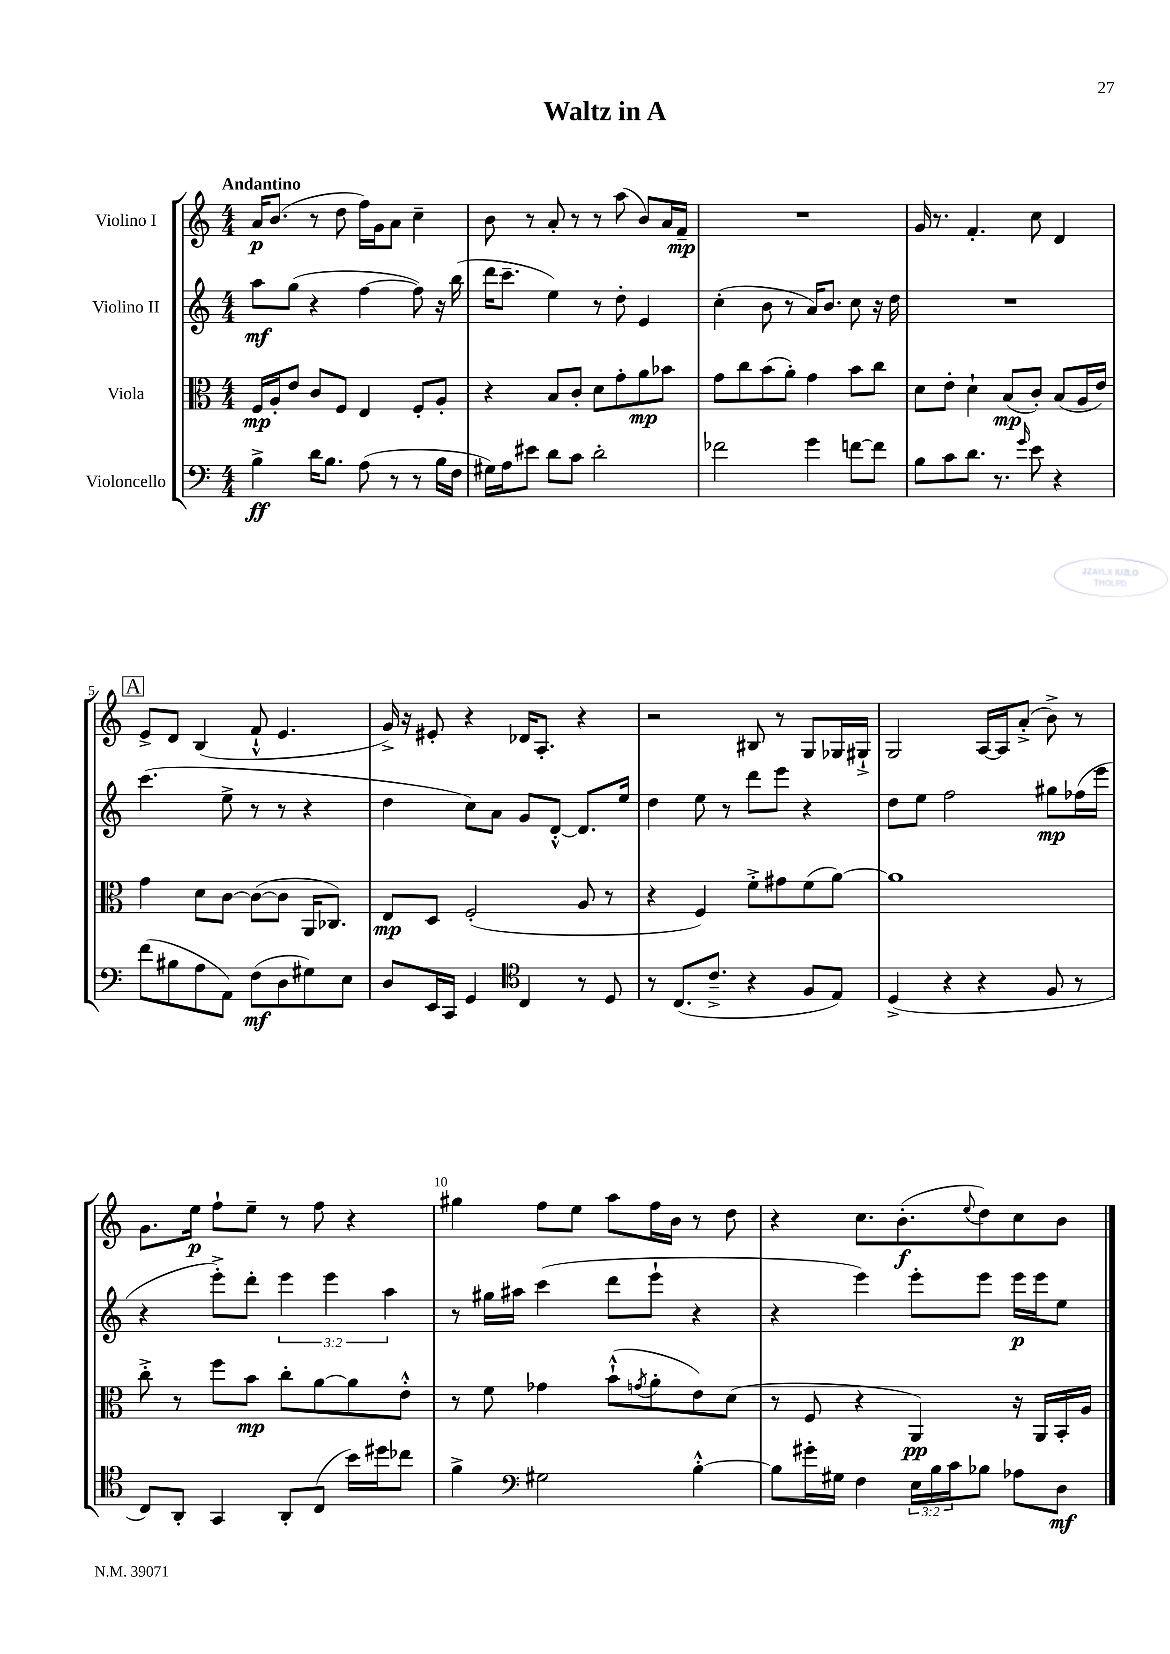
\header { title = "Waltz in A" }
<<
\new StaffGroup <<
\new Staff = "s0" \with { instrumentName = "Violino I" } {
    \clef treble \key c \major \numericTimeSignature \time 4/4 \tempo "Andantino"
    a'16\p b'8.( r8 d''8 f''16) g'16 a'8 c''4-- |
    b'8 r8 a'8-. r8 r8 a''8( b'8) a'16 f'16--\mp |
    R1 |
    g'16 r8. f'4.-. c''8 d'4 |
    \mark \markup { \box "A" } e'8-> d'8 b4( f'8-!-^ e'4. |
    g'16->) r16 eis'8-. r4 des'16 a8.-. r4 |
    r2 bis8 r8 g8 ges16 gis16-!-> |
    g2 a16~ a16 a'8-.->( b'8->) r8 |
    g'8. e''16\p f''8-! e''8-- r8 f''8 r4 |
    gis''4 f''8 e''8 a''8 f''16 b'16 r8 d''8 |
    r4 c''8. b'8.-.\f( \appoggiatura { e''8 } d''8) c''8 b'8 \bar "|." |
}
\new Staff = "s1" \with { instrumentName = "Violino II" } {
    \clef treble \key c \major \numericTimeSignature \time 4/4 \override Staff.TupletNumber.text = #tuplet-number::calc-fraction-text
    a''8\mf g''8( r4 f''4~ f''8) r16 b''16( |
    d'''16 c'''8.-- e''4) r8 d''8-. e'4 |
    c''4-.( b'8 r8 a'16) b'8. c''8 r16 d''16 |
    R1 |
    \mark \markup { \box "A" } c'''4.( e''8-> r8 r8 r4 |
    d''4 c''8) a'8 g'8 d'8~-.-^ d'8. e''16 |
    d''4 e''8 r8 d'''8 e'''8 r4 |
    d''8 e''8 f''2 gis''8\mp fes''16( e'''16 |
    r4 e'''8-.->) d'''8-. \tuplet 3/2 { e'''4 e'''4 a''4 } |
    r8 gis''16 ais''16 c'''4( d'''8 e'''8-! r4 |
    r4 e'''4) e'''8-. e'''8 e'''16\p e'''16 e''8 \bar "|." |
}
\new Staff = "s2" \with { instrumentName = "Viola" } {
    \clef alto \key c \major \numericTimeSignature \time 4/4
    f16\mp a16-. e'8 c'8 f8 e4 f8-. a8-. |
    r4 b8 c'8-. d'8 g'8-. a'8\mp bes'8 |
    g'8 c''8 b'8( a'8-.) g'4 b'8 c''8 |
    d'8 e'8-. d'4-! b8\mp( c'8-.) b8( a16 e'16) |
    \mark \markup { \box "A" } g'4 d'8 c'8~ c'8~( c'8 a,16 ces8.) |
    e8\mp d8 f2-.( a8 r8 |
    r4 f4) f'8-.-> gis'8 f'8( a'8~) |
    a'1 |
    c''8-.-> r8 f''8 b'8\mp c''8-. a'8~ a'8 e'8-.-^ |
    r8 f'8 ges'4 b'8-!-^( \acciaccatura { g'8 } a'8-. e'8) d'8( |
    r8 f8 r4 a,4\pp) r16 a,16 b,16-. a16 \bar "|." |
}
\new Staff = "s3" \with { instrumentName = "Violoncello" } {
    \clef bass \key c \major \numericTimeSignature \time 4/4 \override Staff.TupletNumber.text = #tuplet-number::calc-fraction-text
    b4->\ff d'16 b8. a8( r8 r8 b16 f16 |
    gis16) a16 eis'8 d'8 c'8 d'2-. |
    fes'2 g'4 f'8~ f'8 |
    b8 c'8 d'8. r8. \grace { g'16 } e'8 r4 |
    \mark \markup { \box "A" } f'8( bis8 a8 a,8) f8\mf( d8 gis8) e8 |
    d8 e,16 c,16 g,4 \clef tenor c4 r8 d8 |
    r8 c8.( c'8.---> r4 f8 e8) |
    d4->( r4 r4 f8 r8 |
    c8) a,8-. g,4 a,8-. c8( b'16) dis''16 ces''8 |
    f'4-> \clef bass gis2 b4~-.-^ |
    b8 gis'16-. gis16 f4 \tuplet 3/2 { e16 b16 c'16 } bes8 aes8 d8\mf \bar "|." |
}
>>
>>
\layout { \context { \Score \override BarNumber.break-visibility = ##(#f #t #t) barNumberVisibility = #(every-nth-bar-number-visible 5) } }
